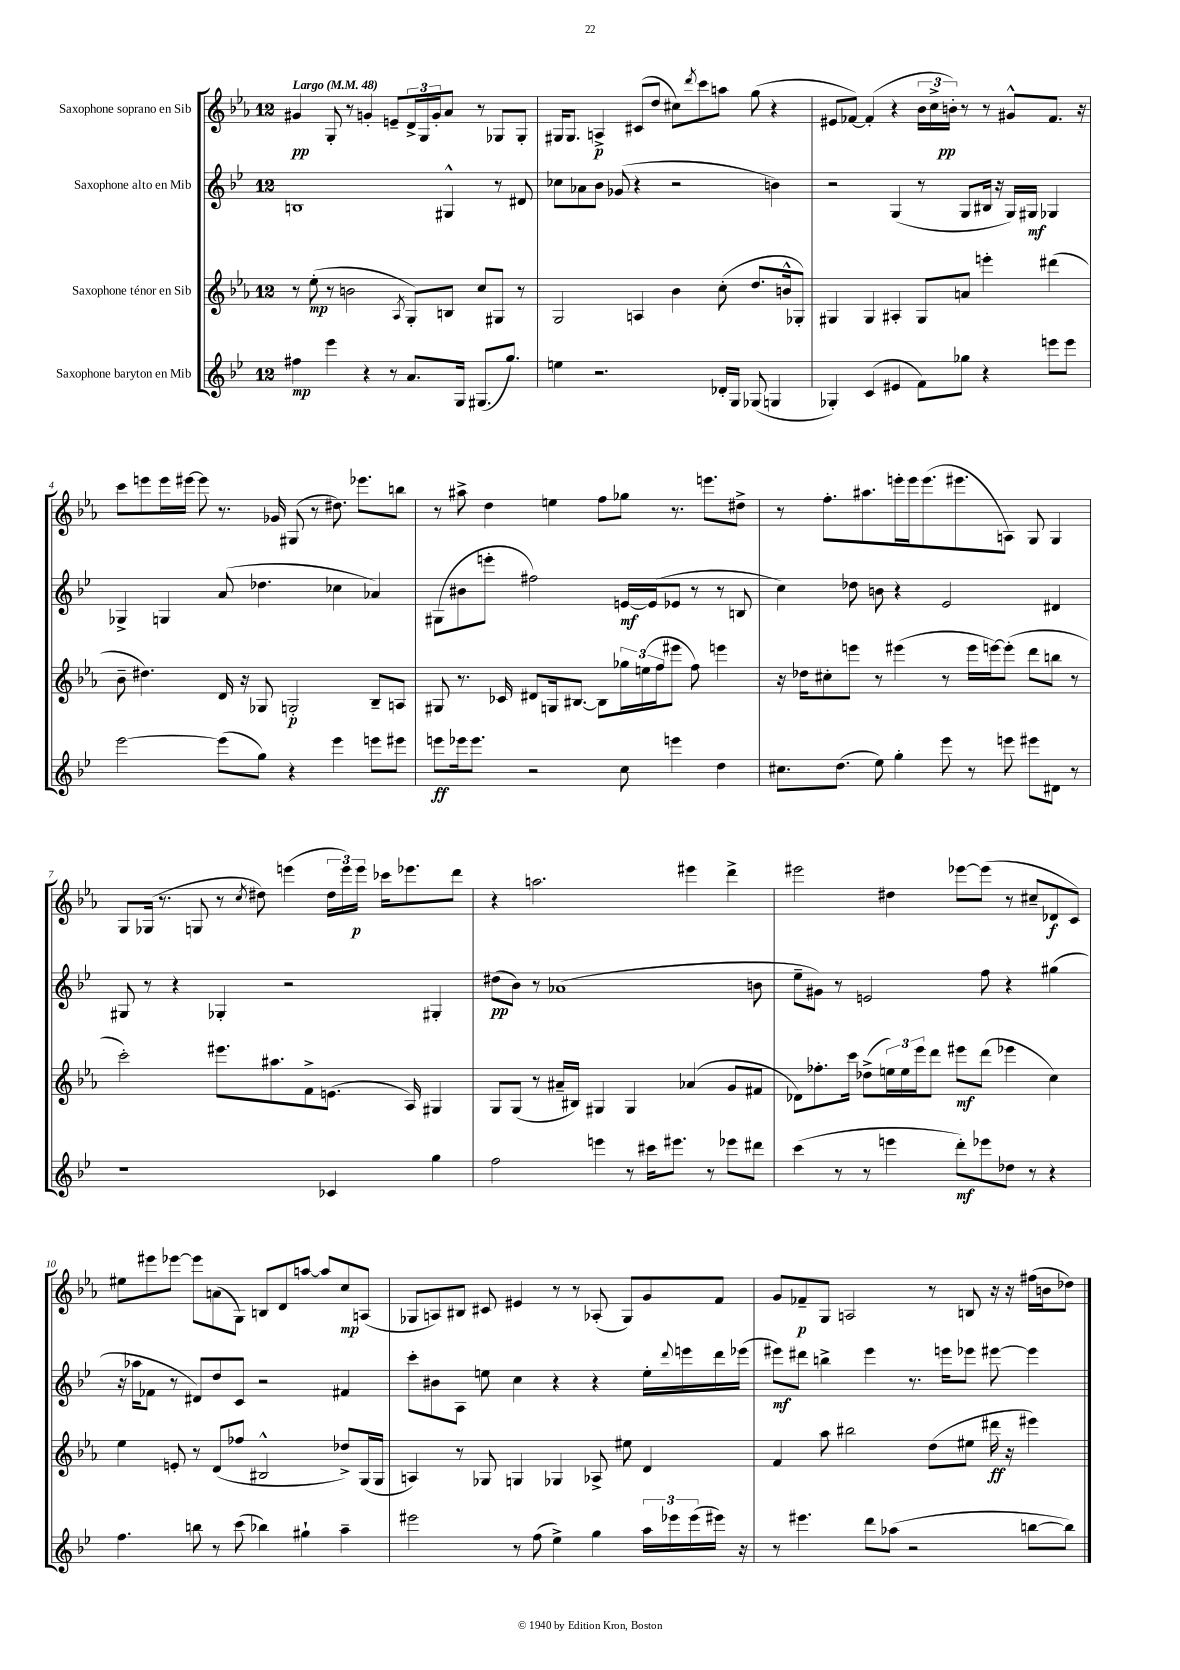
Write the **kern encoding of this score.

**kern	**kern	**kern	**kern
*staff4	*staff3	*staff2	*staff1
*clefG2	*clefG2	*clefG2	*clefG2
*k[b-e-]	*k[b-e-a-]	*k[b-e-]	*k[b-e-a-]
*M12/8	*M12/8	*M12/8	*M12/8
*MM48	*MM48	*MM48	*MM48
4ff#\	8r	1B	4g#/
.	(8ee-'\	.	.
4eee-\	8r	.	8G'/
.	2b\	.	8r
4r	.	.	4g'/
8r	.	.	8e~/L
.	8qA-/	.	.
8.a/L	8G'/L)	.	24d^/L
.	.	.	24G/
.	.	.	24g'/J
.	8B/J	4G#^^/	8a-/J
16G/Jk	.	.	.
(8.G#/L	8cc/L	.	8r
.	8G#/J	8r	8G-/L
8.gg/J)	.	.	.
.	8r	8d#/	8G-'/J
=	=	=	=
4ee\	2G/	8cc-\L	16G#/LK
.	.	.	8.G#/J
.	.	8a-\	.
2.r	.	8b-\J	4A^/
.	.	(8g-/	.
.	4A/	4r	(8c#/L
.	.	.	8dd/J
.	4b-\	2r	8cc#\L)
.	.	.	8qddd/
.	.	.	8ccc\
16d-'/LL	(8cc'\	.	8aa\J
16G/JJ	.	.	.
(8G-/	8.dd/L	.	(8gg\
4G/	.	4b\)	4r
.	16b^^/k	.	.
.	8G-'/J)	.	.
=	=	=	=
4G-'/)	4G#/	2r	8e#/L
.	.	.	[8f-/J)
(4c/	4G#/	.	(4f-'/]
4e#/	4A#'/	(4G/	4r
8f\L)	8G#/L	8r	24b-\LL
.	.	.	24cc^\
.	.	.	24b'\JJ)
8gg-\J	8a/J	8G/L	8r
4r	4eee'\	16B#/Jk	8r
.	.	16r	.
.	.	16G/LL)	8g#^^/L
.	.	16G#/JJ	.
8eee\L	(4ddd#\	4G-/	8.f-/J
8eee\J	.	.	.
.	.	.	16r
=	=	=	=
[2eee-\	8b-~\	4G-^/	8ccc\L
.	4.dd#\)	.	8eee\
.	.	4G/	16eee\L
.	.	.	[16eee#\JJ
.	.	.	8eee#\]
(8eee-\]L	16d/	(8a/	8.r
.	16r	.	.
8gg\J)	8G-/	4.dd-\	.
.	.	.	16g-/
4r	2G'/	.	(8G#/
.	.	.	8r
4eee-\	.	4cc-\	8.dd#\)
.	.	.	8.eee-\L
8eee\L	8B-~/L	4a-/)	.
8eee#\J	8A/J	.	8bb\J
=	=	=	=
8eee\L	8G#/	(8G#\L	8r
16eee-\k	8.r	8b#\	8aa#^\
8.eee-\J	.	.	.
.	.	8eee'\J	4dd\
.	16c-/	.	.
2r	8d#/L	2ff#\)	.
.	16G/k	.	4ee\
.	[8.B#/J	.	.
.	8B#\]L	.	8ff\L
8cc\	24gg-\L	[16e/LL	8gg-\J
.	(24ee\	.	.
.	.	(16e/]J	.
.	24ff\J	.	.
4eee\	8eee#\J	8e-/J	8.r
.	8ff\)	8r	.
.	.	.	8.eee\L
4dd\	4eee\	8r	.
.	.	8B/	8dd#^\J
=	=	=	=
8.cc#\L	16r	4cc\)	8r
.	16dd-\LK	.	.
.	8cc#'\	.	8.ff'\L
(8.dd\J	.	.	.
.	8eee\J	8dd-\	.
.	.	.	8.aa#\
8ee-\)	8r	8b\	.
4gg'\	(4eee#\	4r	16eee'\L
.	.	.	16eee\J
.	.	.	(8.eee\
8eee-\	8r	2e-/	.
.	.	.	8.eee#\
8r	16eee#\LL	.	.
.	[16eee\J)	.	.
8eee\	(8eee'\]J	.	8A\J)
8eee#\L	8ddd\L	.	8G/
8d#\J	8bb\J	4d#/	4G/
8r	8r	.	.
=	=	=	=
1r	2ccc'\)	8G#/	8G/L
.	.	8r	(16G-/Jk
.	.	.	8.r
.	.	4r	.
.	.	.	8G/
.	8.eee#\L	4G-'/	8r
.	.	.	8qcc/
.	.	.	8dd#\)
.	8.aa#\	.	.
.	.	2r	(4eee\
.	8f^\	.	.
4c-/	(8.e\J	.	24dd#\LL
.	.	.	24eee\)
.	.	.	24eee\JJ
.	.	.	16ccc-\LK
.	16A-/)	.	8.eee-\
4gg\	4G#/	4G#'/	.
.	.	.	8ddd\J
=	=	=	=
2ff\	8G/L	(8dd#\L	4r
.	(8G/J	8b-\J)	.
.	8r	8r	2.aa\
.	16a#~/LL	(1a-	.
.	16B#/JJ)	.	.
4eee\	4G#/	.	.
8r	4G#/	.	.
16ccc#\LK	.	.	.
8.eee#\J	.	.	.
.	(4a-/	.	4eee#\
8r	.	.	.
8eee-\L	8g/L	.	4ddd^\
8ddd#\J	8f#/J	8b\	.
=	=	=	=
(4ccc\	8d-\L)	8ee-~\L	2eee#\
.	8.ff-'\	8g#\J)	.
8r	.	8r	.
.	16ccc\Jk	.	.
8r	(8dd-^\L	2e/	.
4eee\	24ee\L)	.	4dd#\
.	24ee\	.	.
.	24eee-\J	.	.
.	8ddd\J	.	.
8ddd'\L)	8eee#\L	.	[8eee-\L
8eee-\	(8ddd\J	8ff\	(8eee-\]J
8dd-\J	4eee-\	4r	8r
8r	.	.	8cc#~/L
4r	4cc\)	(4gg#\	8d-/
.	.	.	8c/J)
=	=	=	=
4.ff\	4ee-\	16r	8ee#\L
.	.	16aa-\LK	.
.	.	8f-\J	8eee#\
.	8e'/	8r	[8eee-\J
8bb\	8r	8d#/L)	8eee-\]L
8r	(8d/L	8dd/	(8a\
(8ccc\	8ff-/J	8c/J	8G\J)
4bb-\)	2B#^^/	2r	8B/L
.	.	.	8d/
4gg#`\	.	.	[8aa/J
.	.	.	8aa/]L
4aa~\	8dd-^/L)	4f#/	8cc/
.	(16G/L	.	(8A/J
.	16G/JJ	.	.
=	=	=	=
2eee#\	4A/)	8ccc'\L	8G-/L
.	.	8b#\	8A/)
.	8r	8A\J	8B#/J
.	8G-/	8ee\	8c#/
8r	4G/	4cc\	4e#/
(8ff\	.	.	.
4ee-^\)	4G-/	4r	8r
.	.	.	8r
4gg\	8A-^/	4r	(8A-'/
.	8ee#\	.	8G-/L)
24aa\LL	4d/	16ee'\LL	8g/
24eee-\	.	.	.
.	.	8qqddd/	.
.	.	16eee\	.
(24eee-\	.	.	.
16eee#\JJ)	.	16ddd\	8f/J
16r	.	(16eee-\JJ	.
=	=	=	=
8r	4f/	8eee#\L)	8g/L
4.eee#\	.	8ddd#\J	8f-~/
.	8aa-\	4bb^\	8G/J
.	2bb#\	.	2A/
8ddd\L	.	4eee#\	.
(8aa-\J	.	.	.
2r	.	8.r	.
.	(8dd\L	.	8r
.	.	16eee\LK	.
.	8ee#\J	8eee-\J	8B/
.	16ddd#\	[8eee#\	16r
.	16r	.	16r
[8bb\L	4eee#\)	4eee#\]	(16ff#\LL
.	.	.	16b\J
8bb\]J)	.	.	8dd-\J)
==	==	==	==
*-	*-	*-	*-
